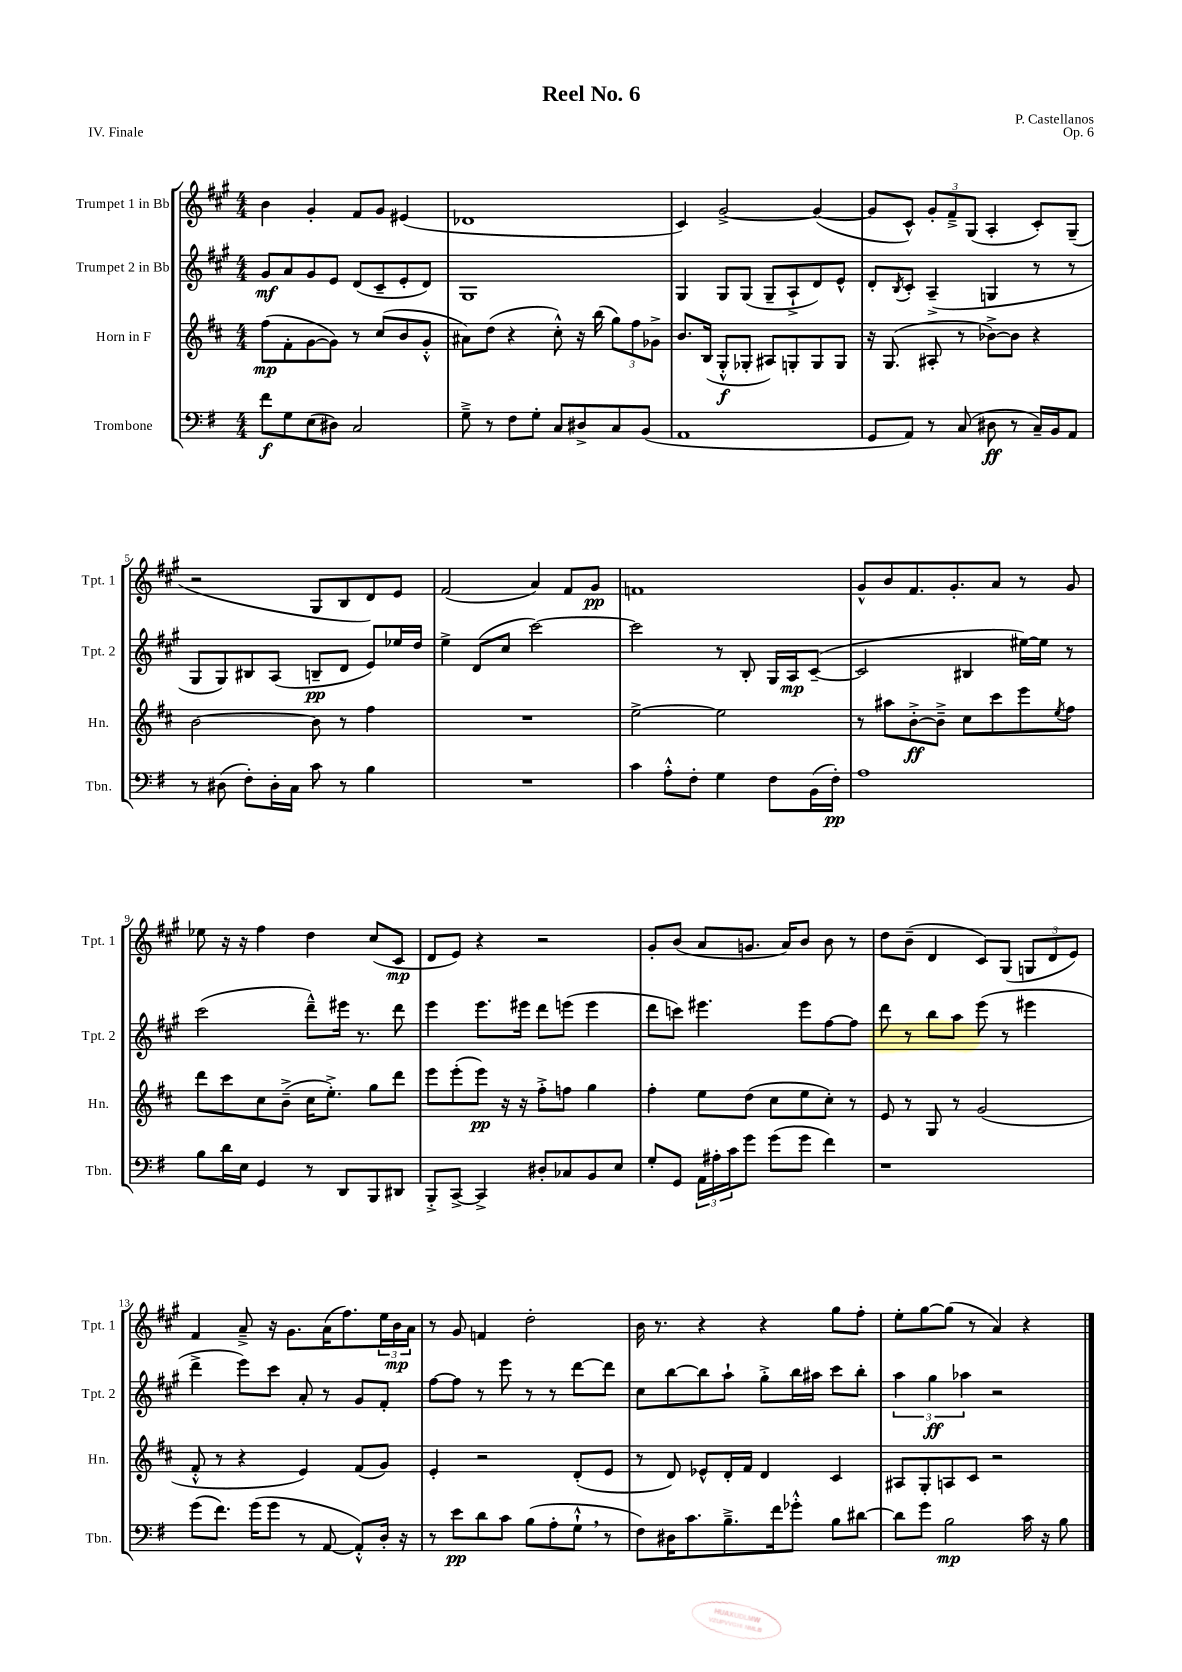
\header { title = "Reel No. 6" composer = "P. Castellanos" opus = "Op. 6" piece = "IV. Finale" }
<<
\new StaffGroup <<
\new Staff = "s0" \with { instrumentName = "Trumpet 1 in Bb" shortInstrumentName = "Tpt. 1" } {
    \clef treble \key a \major \numericTimeSignature \time 4/4
    b'4 gis'4-. fis'8 gis'8 eis'4( |
    des'1 |
    cis'4) gis'2~-> gis'4~( |
    gis'8 cis'8-^) \tuplet 3/2 { gis'8-. fis'8---> gis8( } a4-. cis'8-.) gis8--( |
    r2 gis8 b8 d'8) e'8 |
    fis'2( a'4) fis'8 gis'8\pp |
    f'1 |
    gis'8-^ b'8 fis'8. gis'8.-. a'8 r8 gis'8 |
    ees''8 r16 r16 fis''4 d''4 cis''8( cis'8\mp |
    d'8 e'8) r4 r2 |
    gis'8-. b'8( a'8 g'8. a'16) b'8 b'8 r8 |
    d''8 b'8--( d'4 cis'8) gis8( \tuplet 3/2 { g8 d'8 e'8) } |
    fis'4 a'8---> r16 gis'8. a'16( fis''8.) \tuplet 3/2 { e''16 b'16\mp a'16 } |
    r8 gis'8 f'4 d''2-. |
    b'16 r8. r4 r4 gis''8 fis''8-. |
    e''8-. gis''8~ gis''8( r8 a'4) r4 \bar "|." |
}
\new Staff = "s1" \with { instrumentName = "Trumpet 2 in Bb" shortInstrumentName = "Tpt. 2" } {
    \clef treble \key a \major \numericTimeSignature \time 4/4
    gis'8\mf a'8 gis'8 e'8 d'8( cis'8-- e'8-. d'8) |
    gis1 |
    gis4 gis8 gis8( gis8-- a8-!-> d'8) e'8-^ |
    d'8-. \acciaccatura { b8 } cis'8-. a4--->( g4 r8 r8 |
    gis8 gis8) bis8 a8( b8--\pp d'8 e'8) ees''16 d''16 |
    e''4-> d'8( cis''8 cis'''2~) |
    cis'''2 r8 b8-. gis16 a16\mp cis'8~--( |
    cis'2 bis4 eis''16~) eis''16 r8 |
    cis'''2( d'''8---^) eis'''16 r8. d'''8 |
    e'''4 e'''8. eis'''16 d'''8 e'''8( e'''4 |
    d'''8 c'''8) eis'''4. eis'''8 fis''8~ fis''8 |
    d'''8 r8 b''8 a''8 e'''8( r8 eis'''4 |
    d'''4-> e'''8) cis'''8 a'8-. r8 gis'8 fis'8-. |
    fis''8~ fis''8 r8 e'''8 r8 r8 d'''8~ d'''8 |
    cis''8 b''8~ b''8 a''8-! gis''8-.-> b''16 ais''16 cis'''8 b''8-. |
    \tuplet 3/2 { a''4 gis''4\ff aes''4 } r2 \bar "|." |
}
\new Staff = "s2" \with { instrumentName = "Horn in F" shortInstrumentName = "Hn." } {
    \clef treble \key d \major \numericTimeSignature \time 4/4
    fis''8\mp( fis'8-. g'8~ g'8) r8 cis''8( b'8 g'8-.-^ |
    ais'8) d''8( r4 cis''8-.-^) r16 b''16( \tuplet 3/2 { g''8) fis''8 ges'8-> } |
    b'8. b16( g8-.-^\f ges8-. ais8) g8-. g8 g8 |
    r16 g8.( ais8-. r8 bes'8~->) bes'8 r4 |
    b'2~ b'8 r8 fis''4 |
    R1 |
    e''2~-> e''2 |
    r8 ais''8 b'8~-.->\ff b'8---> cis''8 cis'''8 e'''8 \acciaccatura { e''8 } fis''8 |
    d'''8 cis'''8 cis''8 b'8--->( cis''16 e''8.-.->) g''8 d'''8 |
    e'''8 e'''8-.( e'''8\pp) r16 r16 fis''8-.-> f''8 g''4 |
    fis''4-. e''8 d''8( cis''8 e''8 cis''8-.) r8 |
    e'8 r8 g8 r8 g'2( |
    fis'8-.-^ r8 r4 e'4) fis'8( g'8) |
    e'4-. r2 d'8-.( e'8 |
    r8 d'8) ees'8-^ d'16-. fis'16 d'4 cis'4 |
    ais8 g8-. a8 cis'8 r2 \bar "|." |
}
\new Staff = "s3" \with { instrumentName = "Trombone" shortInstrumentName = "Tbn." } {
    \clef bass \key g \major \numericTimeSignature \time 4/4
    fis'8\f g8 e8( dis8) c2 |
    g8---> r8 fis8 g8-. c8 dis8-> c8 b,8( |
    a,1 |
    g,8 a,8) r8 c8( dis8\ff r8 c16--) b,16 a,8 |
    r8 dis8( fis8-.) dis16-. c16 c'8 r8 b4 |
    R1 |
    c'4 a8-.-^ fis8-. g4 fis8 b,16( fis16-.\pp) |
    a1 |
    b8 d'16 e16 g,4 r8 d,8 b,,8 dis,8 |
    b,,8-.-> c,8~-> c,4-> dis8-. ces8 b,8 e8 |
    g8-. g,8 \tuplet 3/2 { a,16 ais16-. c'16 } g'8 g'8( g'8 fis'4) |
    r1 |
    g'8( fis'8.) g'16( g'8 r8 a,8~ a,8-.-^) d16-. r16 |
    r8 e'8\pp d'8 c'8 b8( a8-. g8-!-^ \breathe r8 |
    fis8) dis16 c'8. b8.---> fis'16 ges'8-.-^ b8 dis'8~ |
    dis'8 g'8 b2\mp c'16 r16 b8 \bar "|." |
}
>>
>>
